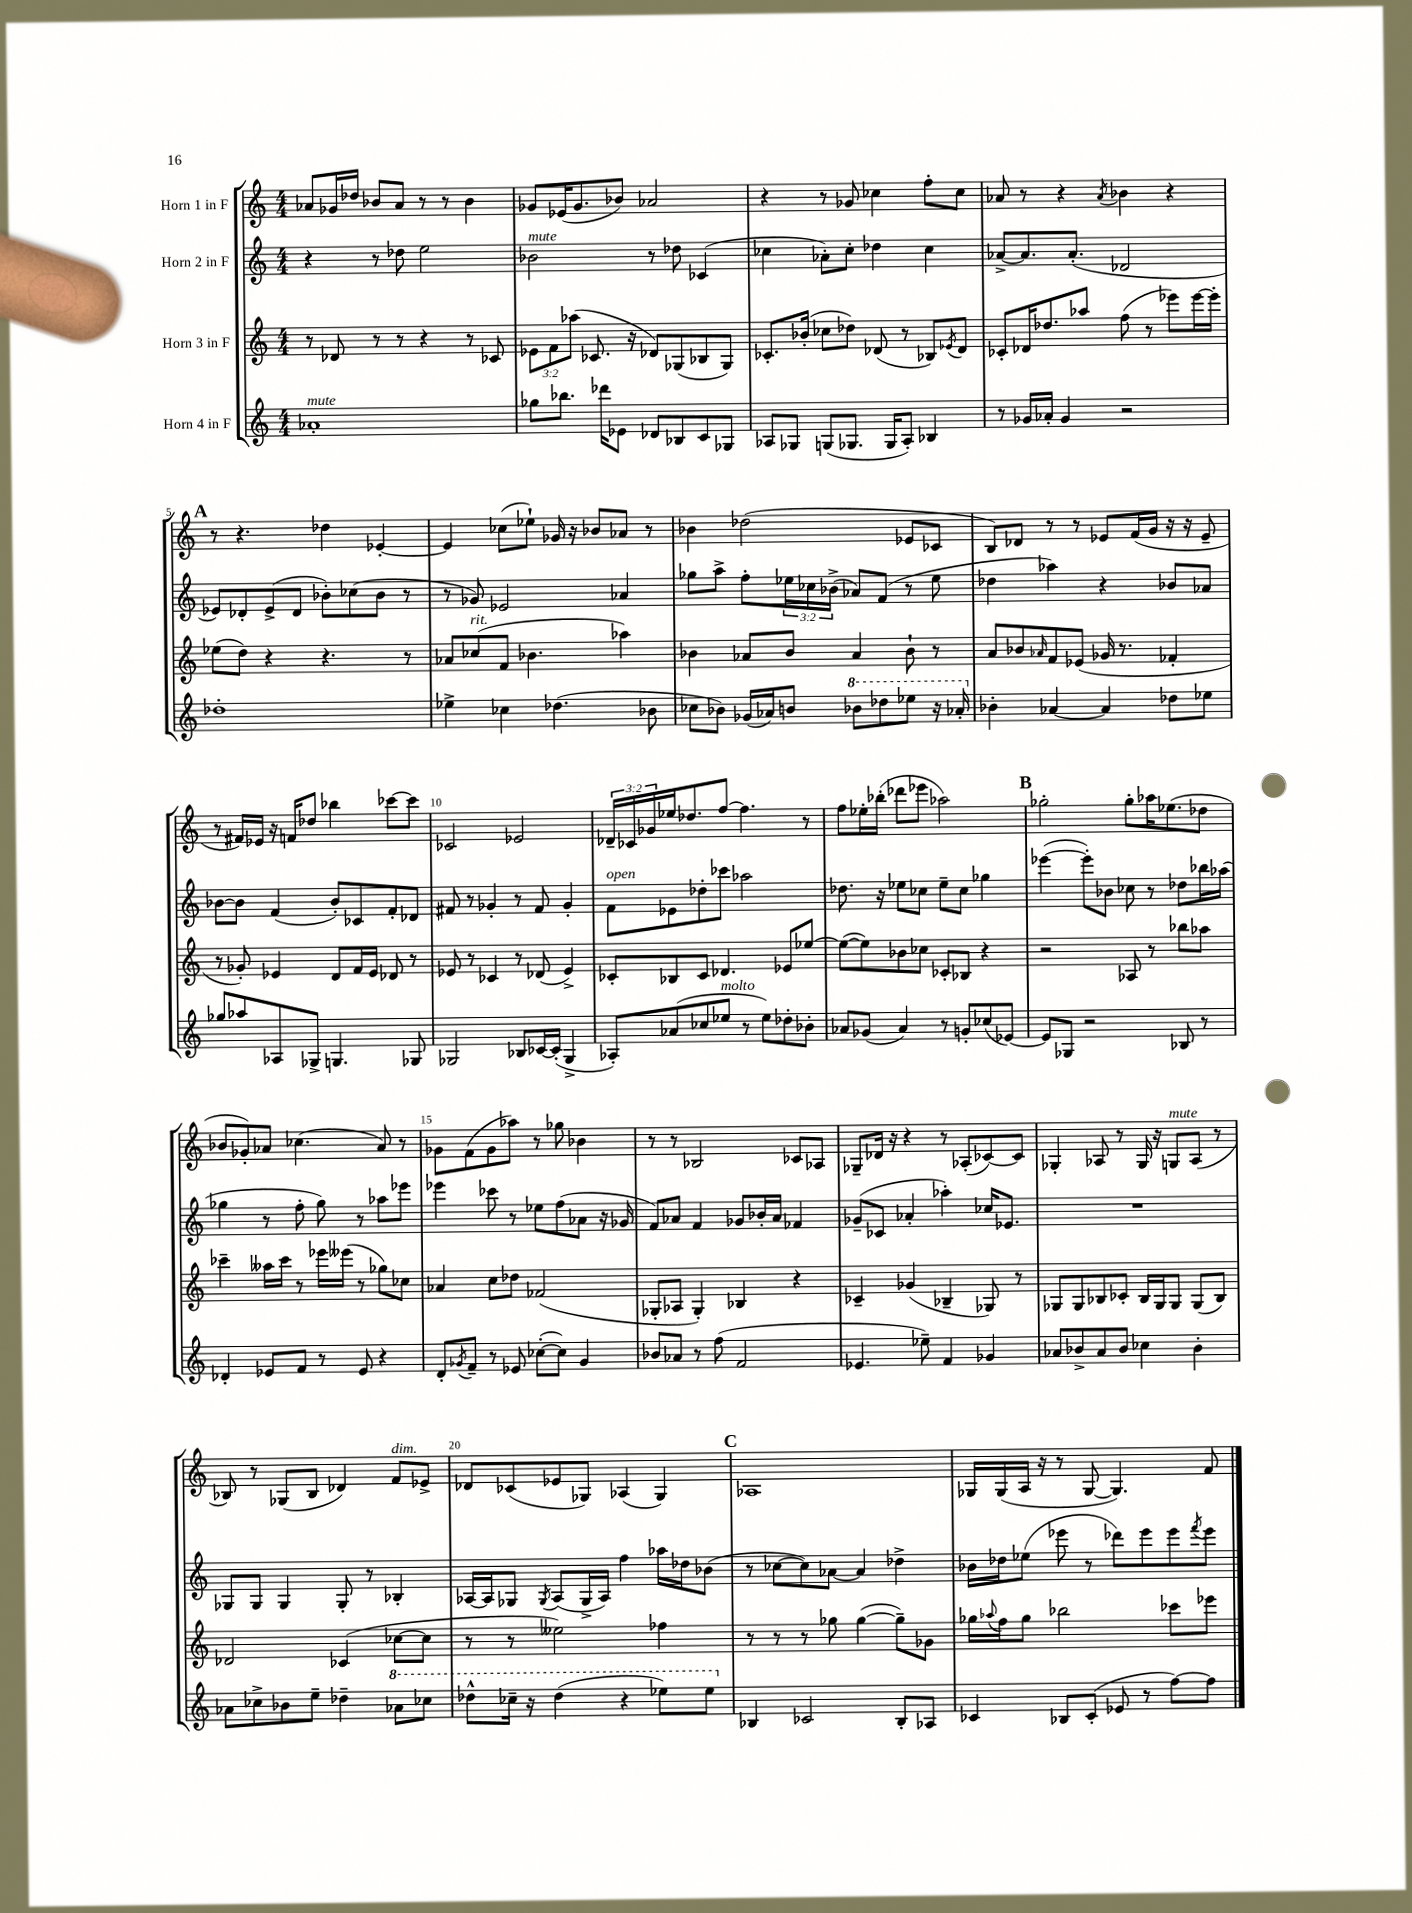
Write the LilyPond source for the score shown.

<<
\new StaffGroup <<
\new Staff = "s0" \with { instrumentName = "Horn 1 in F" } {
    \clef treble \key c \major \numericTimeSignature \time 4/4 \override Staff.TupletNumber.text = #tuplet-number::calc-fraction-text
    aes'8 ges'16 des''16 bes'8 aes'8 r8 r8 bes'4 |
    ges'8 ees'16( ges'8. bes'8) aes'2 |
    r4 r8 ges'8 ces''4 f''8-. ces''8 |
    aes'8 r8 r4 \acciaccatura { aes'8 } bes'4 r4 |
    \mark \markup { \bold "A" } r8 r4. des''4 ees'4~-. |
    ees'4 ces''8( ees''8-!) ges'16 r16 bes'8 aes'8 r8 |
    bes'4 des''2( ees'8 ces'8 |
    b8) des'8 r8 r8 ees'8 f'16( g'16 r16 r16 ees'8-- |
    r8 fis'16) ees'16 r16 f'16 des''8 bes''4 ces'''8~ ces'''8 |
    ces'2 ees'2 |
    \tuplet 3/2 { des'16-- ces'16 ges'16 } ees''16 des''8. f''8~ f''4. r8 |
    f''8 ees''16-. bes''16-.( des'''8 ees'''8 aes''2) |
    \mark \markup { \bold "B" } ges''2-. ges''8-. aes''16 ees''8.( des''8 |
    bes'8 ges'8-.) aes'8 ces''4.( aes'8) r8 |
    ges'8 f'8( ges'8 aes''8) r8 ges''8 bes'4 |
    r8 r8 bes2 ces'8 aes8 |
    ges8-- des'16 r16 r4 r8 aes8-.( ces'8~) ces'8 |
    ges4-. aes8 r8 ges16 r16 g8^\markup { \italic "mute" } aes8( r8 |
    bes8) r8 ges8( bes8 des'4) f'8^\markup { \italic "dim." } ees'8-> |
    des'8 ces'8( ees'8 ges8) aes4( ges4) |
    \mark \markup { \bold "C" } aes1 |
    ges16 ges16( a16 r16 r8 ges8~ ges4.) f'8 \bar "|." |
}
\new Staff = "s1" \with { instrumentName = "Horn 2 in F" } {
    \clef treble \key c \major \numericTimeSignature \time 4/4 \override Staff.TupletNumber.text = #tuplet-number::calc-fraction-text
    r4 r8 des''8 e''2 |
    bes'2^\markup { \italic "mute" } r8 des''8 ces'4( |
    ces''4 aes'8-.) ces''8-. des''4 ces''4 |
    aes'8~-> aes'8. aes'8.-.( des'2 |
    \mark \markup { \bold "A" } ees'8) des'8-. ees'8->( des'8 bes'8-.) ces''8( bes'8 r8 |
    r8 ges'8) ees'2 aes'4 |
    ges''8 a''8-> f''8-. \tuplet 3/2 { ees''16 ces''16 bes'16->( } aes'8) f'8( r8 ees''8 |
    des''4 aes''4) r4 bes'8 aes'8 |
    bes'8~ bes'8 f'4( bes'8-.) ces'8 f'8-. des'8 |
    fis'8 r8 ges'4-. r8 fis'8 ges'4-. |
    f'8^\markup { \italic "open" } ees'8 des''8-. ces'''8 aes''2 |
    des''8. r16 ees''8 ces''8 ees''8-- ces''8 ges''4 |
    \mark \markup { \bold "B" } ees'''4~( ees'''8-.) bes'8 ces''8 r8 des''8 bes''16 aes''16( |
    ges''4 r8 f''8-. ges''8) r8 aes''8 ees'''8 |
    ees'''4 ces'''8 r8 ees''8 f''8( aes'8 r16 ges'16 |
    f'8) aes'8 f'4 ges'8 bes'16-. aes'16 fes'4 |
    ges'8--( ces'8 aes'4-. aes''4-.) ces''16 ees'8. |
    R1 |
    ges8 ges8 ges4 ges8-. r8 bes4-. |
    aes16~ aes16 ges8 \acciaccatura { ges8 } aes8( ges16-> aes16) f''4 aes''16 des''16 bes'8( |
    \mark \markup { \bold "C" } r8 ces''8~ ces''8) aes'8~ aes'4 des''4-> |
    bes'16 des''16 ees''8( ees'''8 r8 des'''8) ees'''8 ees'''8 \acciaccatura { f'''8 } ees'''8 \bar "|." |
}
\new Staff = "s2" \with { instrumentName = "Horn 3 in F" } {
    \clef treble \key c \major \numericTimeSignature \time 4/4 \override Staff.TupletNumber.text = #tuplet-number::calc-fraction-text
    r8 des'8 r8 r8 r4 r8 ces'8 |
    \tuplet 3/2 { ees'8 f'8 aes''8( } ces'8. r16 des'8) ges8( bes8 ges8) |
    ces'8.-. bes'16-.( ces''8 des''8) des'8( r8 bes8) \acciaccatura { ees'8 } des'8 |
    ces'8-. des'16 des''8. aes''8 f''8( r8 ees'''8) ees'''16~ ees'''16-. |
    \mark \markup { \bold "A" } ees''8( d''8) r4 r4. r8 |
    aes'8 ces''8^\markup { \italic "rit." }( f'8 bes'4. aes''4) |
    bes'4 aes'8 bes'8 aes'4 bes'8-! r8 |
    a'8 bes'8 \grace { aes'16 } f'8 ees'8( ges'16 r8. fes'4-. |
    r8 ges'8-.) ees'4 d'8 f'16 ees'16 des'8 r8 |
    ees'8 r8 ces'4 r8 des'8( ees'4->) |
    ces'8-. bes8 ces'8 des'4. ees'8 ees''8~ |
    ees''8~( ees''8) bes'8 ces''8 ces'8-. bes8 r4 |
    \mark \markup { \bold "B" } r2 aes8 r8 bes''8 aes''8 |
    ces'''4-- aeses''16 ces'''16 r8 ees'''16 eeses'''16( r8 ges''8) ces''8 |
    aes'4 c''8 des''8 fes'2( |
    ges8-. aes8 ges4-.) bes4 r4 |
    ces'4-- ges'4( bes4-- ges8) r8 |
    ges8 ges8 bes8 ces'8-. bes16 ges16 ges8 ges8( bes8) |
    des'2 ces'4( ces''8~ ces''8 |
    r8 r8 eeses''2) fes''4 |
    \mark \markup { \bold "C" } r8 r8 r8 ges''8 ges''4~( ges''8--) ges'8 |
    ges''16 \appoggiatura { aes''8 } f''16 ges''8 bes''2 ces'''8 ees'''8 \bar "|." |
}
\new Staff = "s3" \with { instrumentName = "Horn 4 in F" } {
    \clef treble \key c \major \numericTimeSignature \time 4/4
    aes'1-.^\markup { \italic "mute" } |
    ges''8 bes''8. des'''16 ees'8 des'8 bes8 c'8 ges8 |
    aes8 ges8 g8( ges8. ges16 aes8-.) bes4 |
    r8 ges'16 aes'16-. ges'4 r2 |
    \mark \markup { \bold "A" } des''1-. |
    ees''4-> ces''4 des''4.( bes'8 |
    ces''8 bes'8) ges'16( aes'16) b'8 \ottava #1 bes''8 des'''8 ees'''8 r16 aes''16-. \ottava #0 |
    bes'4-. aes'4~ aes'4 des''8 ees''8 |
    ges''8 aes''8 aes8 ges8-> g4. ges8 |
    ges2 bes8 ces'16~ ces'16-.( ges4-> |
    aes8-.) aes'8( ces''8 ees''8^\markup { \italic "molto" } r8 ees''8) des''8-. bes'8-. |
    aes'8 ges'8( aes'4) r8 g'8-. ces''8( ees'8~) |
    \mark \markup { \bold "B" } ees'8 ges8 r2 bes8 r8 |
    des'4-. ees'8 f'8 r8 ees'8 r4 |
    d'8-. \acciaccatura { ges'8 } f'8-- r8 ees'8 ces''8~-.( ces''8) ges'4 |
    bes'8 aes'8 r8 f''8( f'2 |
    ees'4. ees''8--) f'4 ges'4 |
    aes'8 bes'8-> aes'8 bes'8 ces''4 bes'4-. |
    aes'8 ces''8-> bes'8 e''8-- des''4-- \ottava #1 aes''8 ces'''8 |
    des'''8-^ ces'''16-- r16 des'''4( r4 ees'''8) ees'''8 \ottava #0 |
    \mark \markup { \bold "C" } bes4 ces'2 bes8-. aes8 |
    ces'4 bes8 ces'8-.( ees'8 r8 f''8~) f''8 \bar "|." |
}
>>
>>
\layout { \context { \Score \override BarNumber.break-visibility = ##(#f #t #t) barNumberVisibility = #(every-nth-bar-number-visible 5) } }
